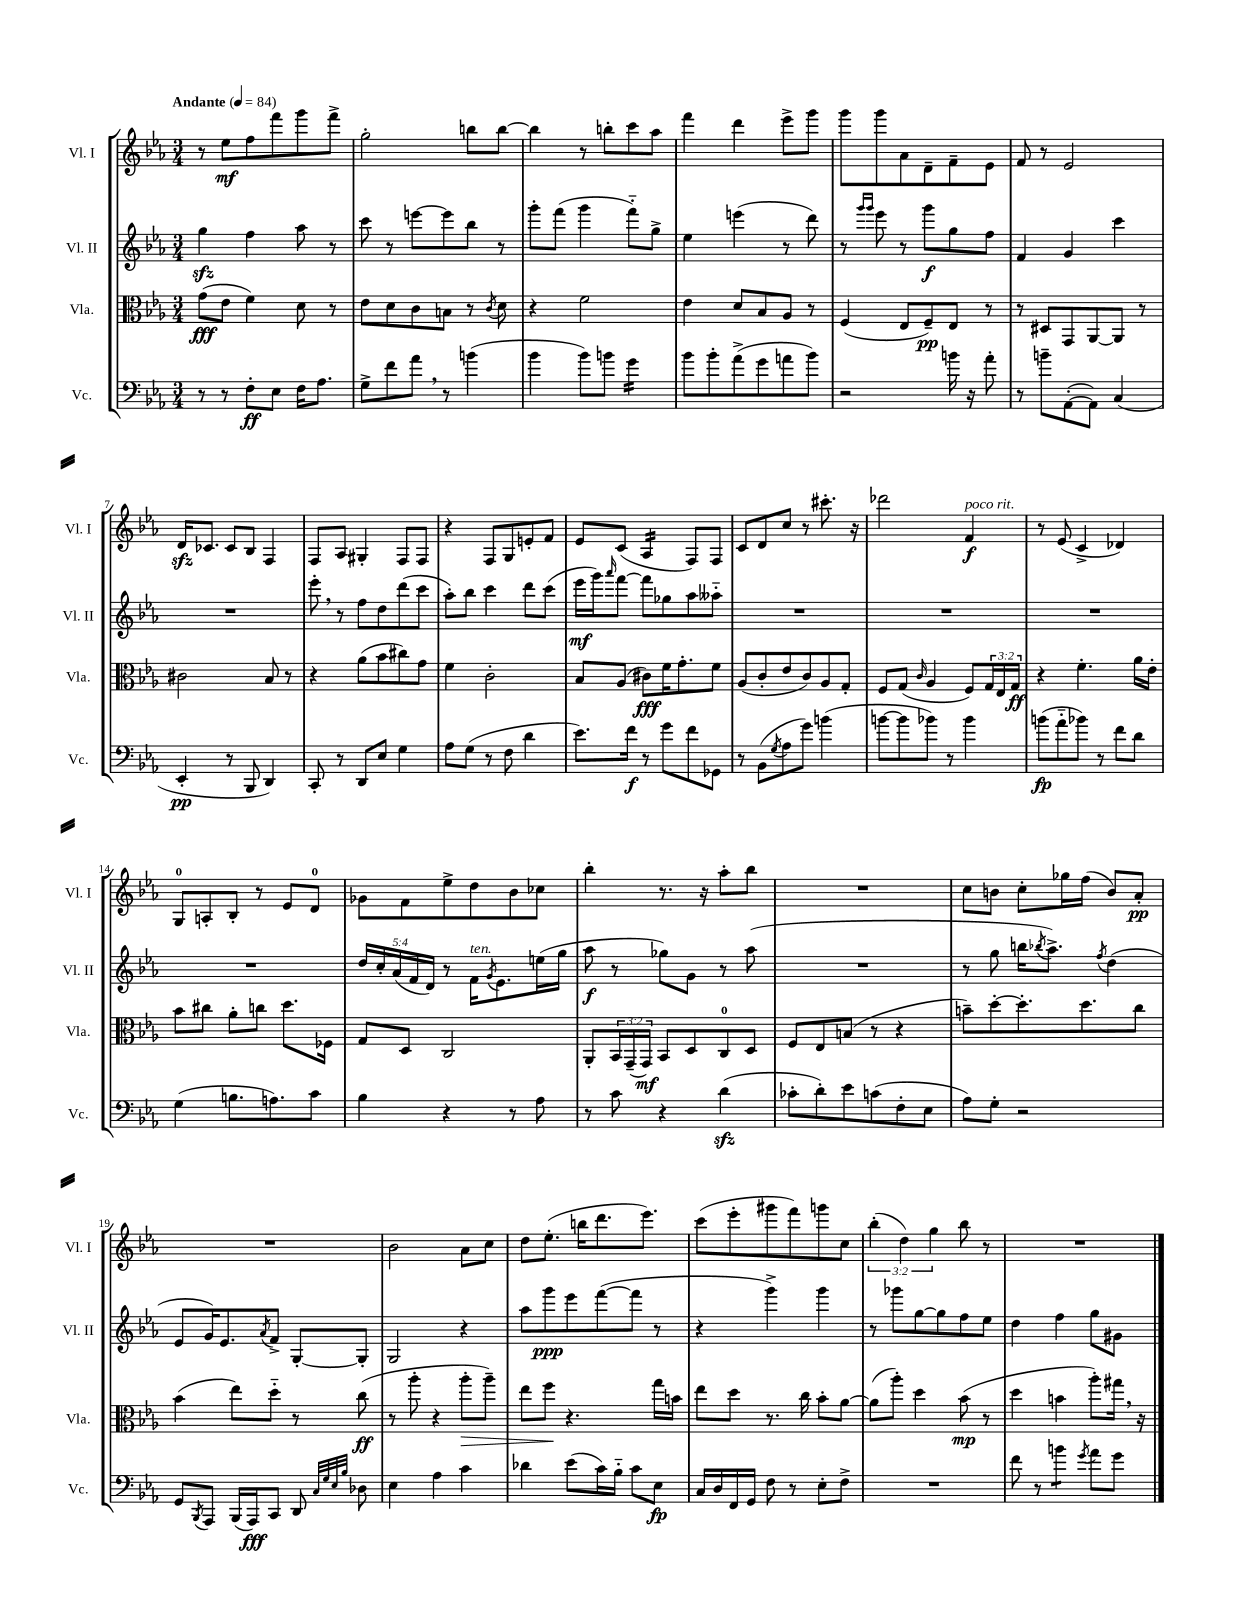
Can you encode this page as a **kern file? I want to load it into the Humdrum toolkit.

**kern	**kern	**kern	**kern
*staff4	*staff3	*staff2	*staff1
*clefF4	*clefC3	*clefG2	*clefG2
*k[b-e-a-]	*k[b-e-a-]	*k[b-e-a-]	*k[b-e-a-]
*M3/4	*M3/4	*M3/4	*M3/4
*MM84	*MM84	*MM84	*MM84
8r	(8g	4gg	8r
8r	8e-	.	8ee-
8F'	4f)	4ff	8ff
8E-	.	.	8fff
16F	8d	8aa-	8ggg
8.A-	.	.	.
.	8r	8r	8fff^
=	=	=	=
8G^	8e-	8ccc	2gg'
8f	8d	8r	.
8a-	8c	[8eee	.
8r	8B	8eee]	.
(4b	8r	8bb-	8bb
.	8qc	.	.
.	8d	8r	[8bb
=	=	=	=
4b-	4r	8ggg'	4bb]
.	.	(8fff	.
8b-)	2f	4ggg	8r
8b	.	.	8bb'
4g	.	8fff'~)	8ccc
.	.	8gg^	8aa-
=	=	=	=
8b-	4e-	4ee-	4fff
8b-'	.	.	.
(8a-^	8d	(4eee	4ddd
8g	8B-	.	.
8a	8A-	8r	8eee-^
8b-)	8r	8ddd)	8ggg
=	=	=	=
2r	(4F	8r	8ggg
.	.	16qqggg	.
.	.	16qqggg	.
.	.	8eee-	8ggg
.	8E-	8r	8a-
.	8F~)	8ggg	8d~
16b	8E-	8gg	8f~
16r	.	.	.
8a-'	8r	8ff	8e-
=	=	=	=
8r	8r	4f	8f
8b~	8D#	.	8r
([8AA-'	8GG	4g	2e-
8AA-])	[8AA-	.	.
(4C	8AA-]	4ccc	.
.	8r	.	.
=	=	=	=
4EE-'	2c#	2.r	16d
.	.	.	8.c-
8r	.	.	8c-
8BBB-	.	.	8B-
4DD)	8B-	.	4F
.	8r	.	.
=	=	=	=
8CC'	4r	8eee-'	8F
8r	.	8r	8A-
8DD	(8a-	8ff	4G#'
8E-	8b-	8dd	.
4G	8cc#)	(8ddd	8F
.	8g	8ccc	8F
=	=	=	=
8A-	4f	8aa-')	4r
(8G	.	8bb-	.
8r	2c'	4ccc	8F
8F	.	.	8G
4d	.	8ddd	8e'
.	.	(8ccc	8f
=	=	=	=
8.e-)	8B-	16eee-	8e-
.	.	16ggg)	.
.	.	16qqaaa-	.
.	(8A-	[8fff	(8c
16f	.	.	.
8r	8c#)	8fff]	4A-
8g	16f	8gg-	.
.	8.g'	.	.
8f	.	8aa-	8F)
8GG-	8f	8aa--'~	8F
=	=	=	=
8r	(8A-	2.r	8c
(8BB-	8c'	.	8d
8qG	.	.	.
8A-	8e-	.	8cc
8g)	8c)	.	8r
(4b	8A-	.	8.ccc#'
.	8G'	.	.
.	.	.	16r
=	=	=	=
[8b	8F	2.r	2ddd-
8b]	(8G	.	.
.	16qqc	.	.
8b-)	4A-	.	.
8r	.	.	.
4b-	8F)	.	4f
.	24G	.	.
.	24E-	.	.
.	24G	.	.
=	=	=	=
(8b	4r	2.r	8r
8a-'~	.	.	(8e-
8b-)	4.f'	.	4c^
8r	.	.	.
8f	.	.	4d-)
8d	16a-	.	.
.	16e-'	.	.
=	=	=	=
(4G	8b-	2.r	8G
.	8cc#	.	8A'
8.B	8a-'	.	8B-'
.	8cc	.	8r
8.A)	.	.	.
.	8.dd	.	8e-
8c	.	.	8d
.	16F-	.	.
=	=	=	=
4B-	8G	20dd	8g-
.	.	20cc'	.
.	.	(20a-	.
.	8D	.	8f
.	.	20f	.
.	.	20d)	.
4r	2C	8r	8ee-^
.	.	16f	8dd
.	.	8qg	.
.	.	8.e-	.
8r	.	.	8b-
8A-	.	(16ee	8cc-
.	.	16gg	.
=	=	=	=
8r	8AA-'	8aa-	4bb-'
8c	24BB-	8r	.
.	(24GG~	.	.
.	24GG)	.	.
4r	8BB-	8gg-)	8.r
.	8D	8g	.
.	.	.	16r
(4d	8C	8r	8aa-'
.	8D	(8aa-	8bb-
=	=	=	=
8c-'	8F	2.r	2.r
8d')	8E-	.	.
8e-	(8B	.	.
(8c	8r	.	.
8F'	4r	.	.
8E-	.	.	.
=	=	=	=
8A-)	8b~)	8r	8cc
8G'	[8dd'	8gg	8b
2r	8.dd']	16bb	8cc'
.	.	8qbb-	.
.	.	8.aa-^)	.
.	.	.	16gg-
.	8.dd	.	(16ff
.	.	8qff	.
.	.	(4dd	8b)
.	8cc	.	8a-'
=	=	=	=
8GG	(4b-	8e-	2.r
8qBBB-	.	.	.
8AAA-	.	16g)	.
.	.	8.e-	.
(16BBB-	8ee-)	.	.
16AAA-)	.	.	.
.	.	8qa-	.
8CC	8dd'~	8f^	.
8DD	8r	[8G'	.
32qqC	.	.	.
32qqG	.	.	.
32qqE-	.	.	.
32qqB-	.	.	.
8D-	(8cc	8G']	.
=	=	=	=
4E-	8r	2G	2b-
.	8aa-'	.	.
4A-	4r	.	.
4c	8aa-'	4r	8a-
.	8aa-~)	.	8cc
=	=	=	=
4d-	8ee-	8aa-	8dd
.	8ff	8ggg	(8.ee-'
(8e-	4.r	8eee-	.
.	.	.	16bb
16c)	.	([8fff	8.ddd
16B-'~	.	.	.
8c	.	8fff]	.
.	.	.	8.eee-)
8E-	16gg	8r	.
.	16b	.	.
=	=	=	=
16C	8ee-	4r	(8ccc
16D	.	.	.
16FF	8dd	.	8eee-'
16GG	.	.	.
8F	8.r	4ggg^)	8ggg#
8r	.	.	8fff)
.	16cc	.	.
8E-'	8b-'	4ggg	8ggg
8F^	[8a-	.	8cc
=	=	=	=
2.r	(8a-]	8r	(6bb-'
.	8aa-')	8ggg-	.
.	.	.	6dd)
.	4dd	[8gg	.
.	.	.	6gg
.	.	8gg]	.
.	(8b-	8ff	8bb-
.	8r	8ee-	8r
=	=	=	=
8f	4dd	4dd	2.r
8r	.	.	.
4b	4b	4ff	.
8qg	.	.	.
8a-	8aa-')	8gg	.
8g	16gg#	8g#	.
.	16r	.	.
==	==	==	==
*-	*-	*-	*-
